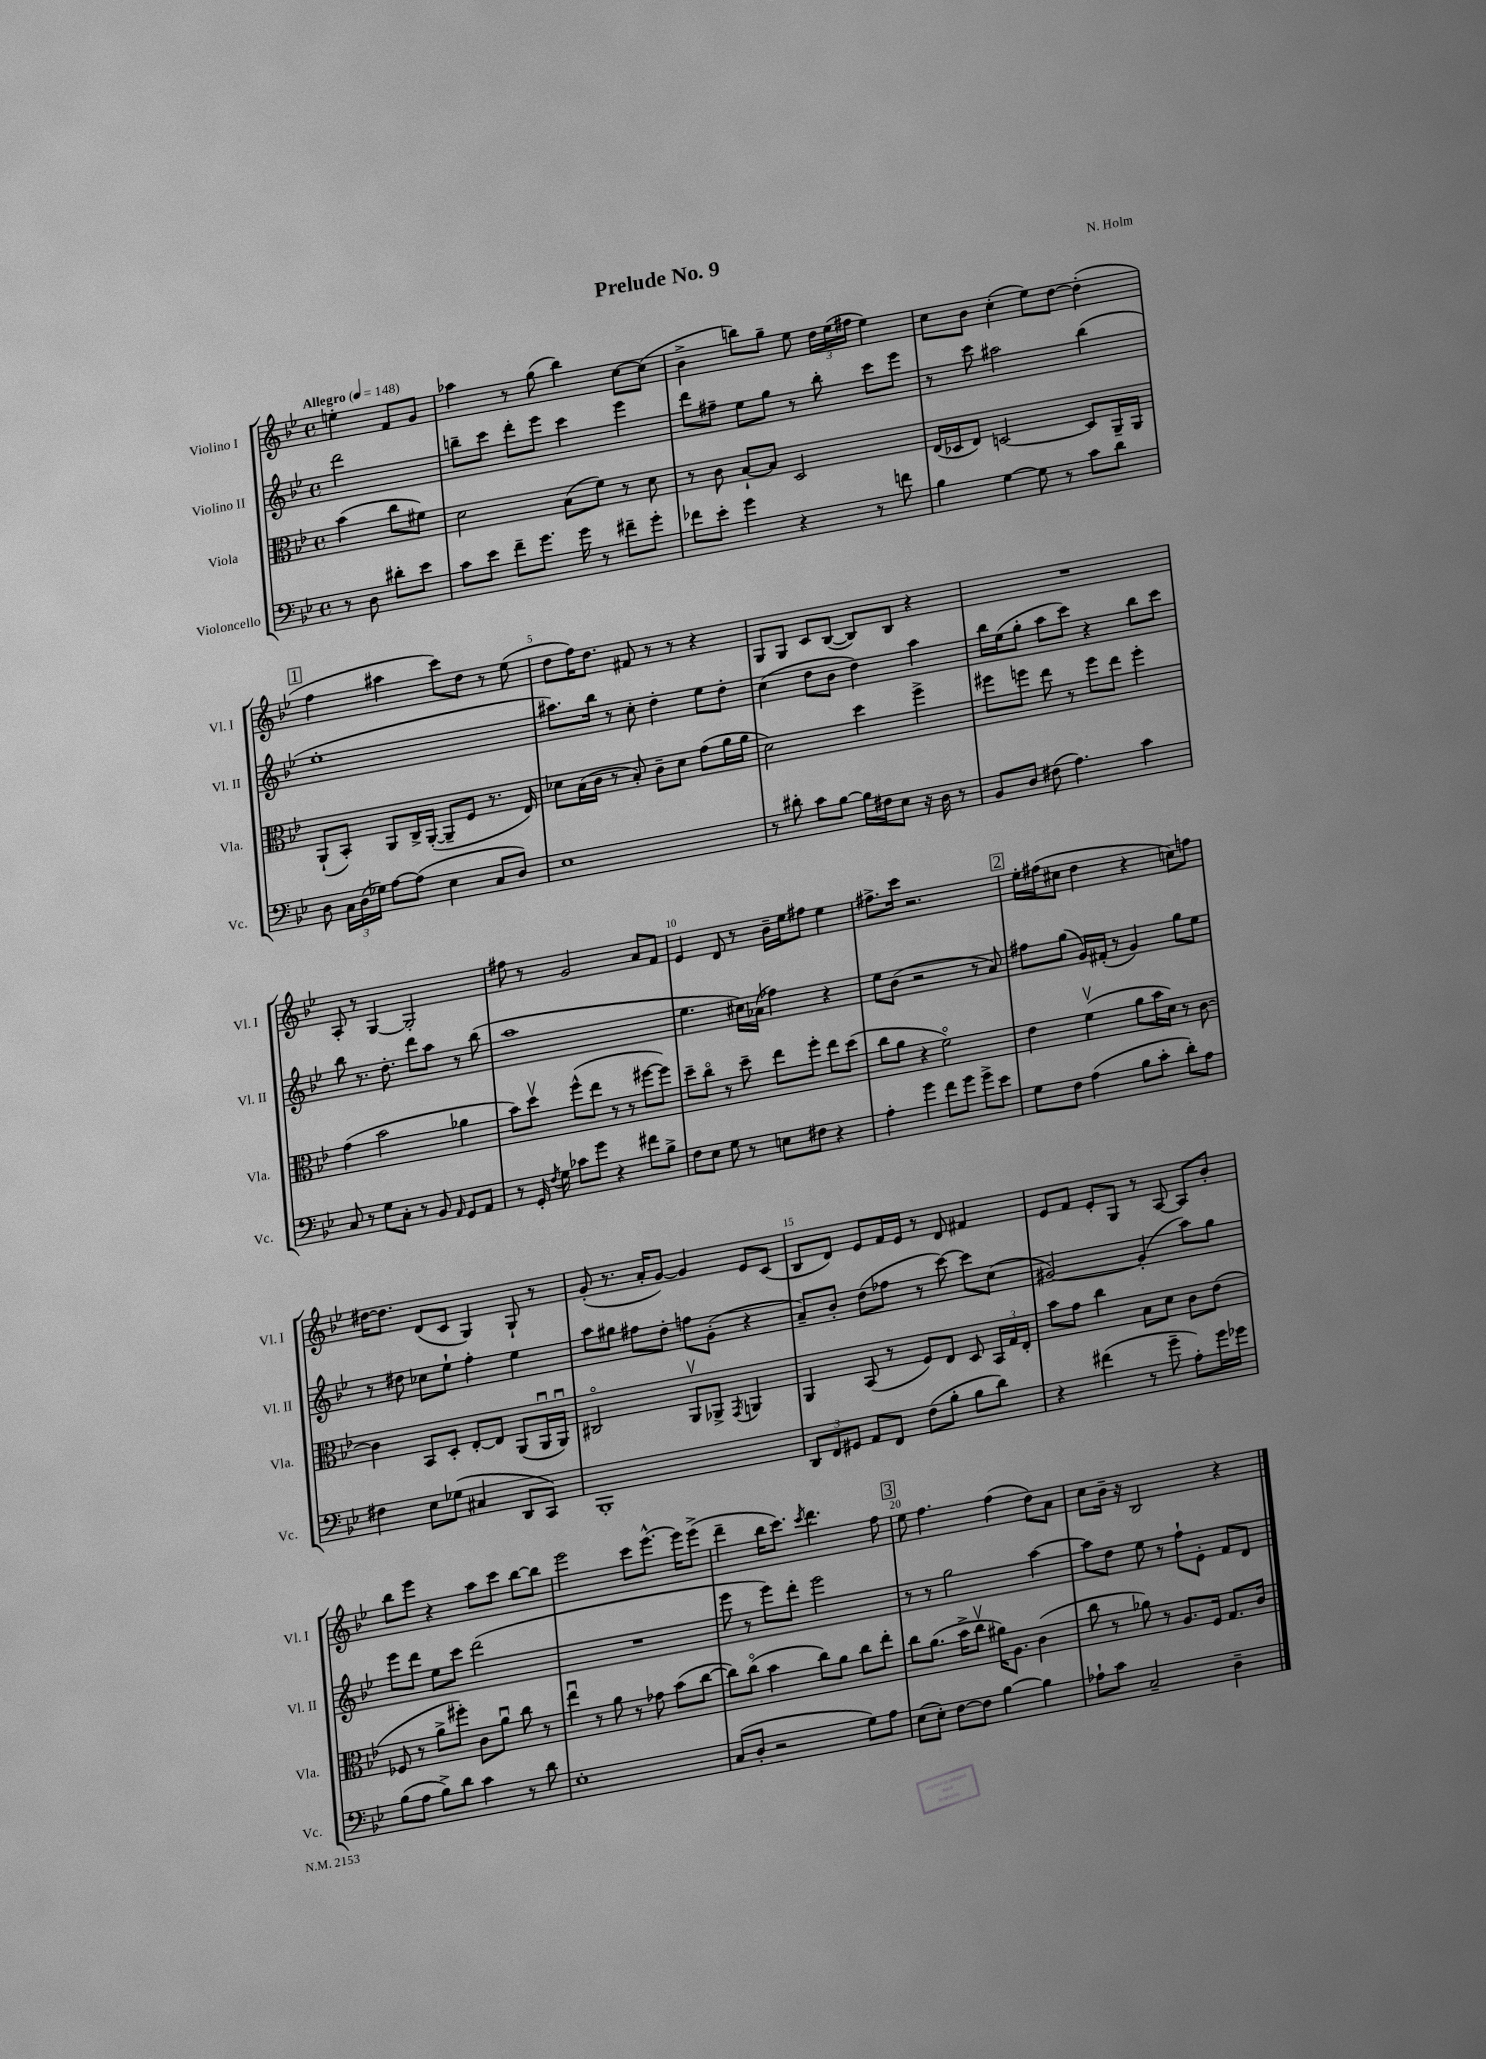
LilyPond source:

\header { title = "Prelude No. 9" composer = "N. Holm" }
<<
\new StaffGroup <<
\new Staff = "s0" \with { instrumentName = "Violino I" shortInstrumentName = "Vl. I" } {
    \clef treble \key bes \major \defaultTimeSignature \time 4/4 \partial 2 \tempo "Allegro" 4 = 148
    \autoBeamOff e''4-. f'8[ g'8] |
    aes''4 r8 g''8( bes''4) c''8[~ c''8]( |
    bes'4-> b''8[) g''8]-- ees''8 \tuplet 3/2 { d''16[ ees''16( fis''16] } ees''4) |
    c''8[ bes'8] c''4-.( ees''8[) d''8]~ d''4-.( |
    \mark \markup { \box "1" } f''4 ais''4 c'''8[) d''8] r8 ees''8( |
    d''8[ f''16) d''8.] fis'8 r8 r8 r4 |
    g8[ g8] c'8[ bes8]~( bes8[) bes8] r4 |
    R1 |
    a8-. r8 g4~ g2-. |
    fis''8 r8 g'2 a'8[ f'8] |
    ees'4 d'8 r8 bes'16[-- ees''16 fis''8] ees''4 |
    fis''8.[-> c'''16] r2. |
    \mark \markup { \box "2" } ees''16[-. fis''16( cis''8] d''4 r4 c''8[) f''8] |
    dis''16[~ dis''8.] d'8[( c'8] g4) g8-! r8 |
    g'8-.( r8. a'16[-. g'8]~) g'4 ees'8[ c'8]( |
    bes8[ d'8]) ees'8[ f'16 ees'16] r8 d'8 fis'4 |
    ees'8[ f'8] ees'8[-. g8] r8 a8~ a8[ bes'8]-. |
    bes''8[ ees'''8] r4 a''8[ c'''8] bes''8[~ bes''8] |
    ees'''2 c'''8[ ees'''8.]~-^ ees'''16[ ees'''8]->( |
    d'''4-- bes''16[ c'''8.]) \acciaccatura { c'''8 } d'''4. f''8 |
    \mark \markup { \box "3" } ees''8 f''4. f''4( d''8[) a'8] |
    c''8[ bes'16]-- r16 bes2 r4 \bar "|." |
}
\new Staff = "s1" \with { instrumentName = "Violino II" shortInstrumentName = "Vl. II" } {
    \clef treble \key bes \major \defaultTimeSignature \time 4/4 \partial 2
    \autoBeamOff d'''2 |
    b''8[-- c'''8] d'''8[-. ees'''8] c'''4 ees'''4 |
    d'''8[ fis''8]-- ees''8[ g''8] r8 bes''8-. c'''8[ ees'''8] |
    r8 c'''8 ais''2 bes''4( |
    \mark \markup { \box "1" } ees''1-. |
    ais''8.[) bes''16] r8 c''8-. d''4-. ees''8[ d''8]-. |
    c''4( d''8[ bes'8] d''4) a''4 |
    bes''16[ ees''16( g''8]-. a''8[ c'''8]) r4 bes''8[ c'''8] |
    bes''8 r8. d''8.-. d'''8[ a''8] r8 bes''8( |
    a''1 |
    ees''4. cis''16[) aes'16]( fes''4) r4 |
    ees''8[ bes'8]( r2 r8 a'8) |
    \mark \markup { \box "2" } fis''8[ g''8]( g'16[) fis'16]-.( r8 g'4) g''8[ ees''8] |
    r8 dis''8 ces''8[ ees''8]-! f''4-. ees''4 |
    a''8[ gis''8] fis''8[ d''8]-. f''8[ g'8]-.( r4 |
    a'8[--) bes'8]-. d''8[( fes''8] r8 c'''8~) c'''8[ c''8]( |
    gis'2~) gis'4-.( a''8[) g''8] |
    ees'''8[ d'''8] ees''8[ c'''8] d'''2( |
    R1 |
    ees'''8 r8 ees'''8[) d'''8]-. ees'''2 |
    \mark \markup { \box "3" } r8 r8 g''2 a''4~ |
    a''8[ d''8] ees''8 r8 f''8[-! ees'8]-. f'8[ d'8] \bar "|." |
}
\new Staff = "s2" \with { instrumentName = "Viola" shortInstrumentName = "Vla." } {
    \clef alto \key bes \major \defaultTimeSignature \time 4/4 \partial 2
    \autoBeamOff bes'4( c''8[ fis'8]) |
    d'2 bes8[( f'8]) r8 d'8 |
    r8 c'8 bes8[~-! bes8] d2 |
    ees16[( des16 ees8]) d2~ d8[ a,16-- a,16] |
    \mark \markup { \box "1" } a,8[-!( bes,8]-.) a,8[ c16-> a,16]~-.( a,8[-- f8] r8. ees16) |
    des'8[ bes16( c'16] r8 bes8-.) c'8[-- des'8] g'8[( a'16 a'16] |
    d'2) d''4 f''4-> |
    fis''8[ f''8] ees''8 r8 f''8[ ees''8] f''4-. |
    g'4( bes'2 aes'4 |
    bes'8[) d''8]\upbow f''8[-^( ees''8] r8 r8 fis''8[~ fis''8]) |
    d''8[-- c''8]\flageolet r8 d''8-- ees''8[ f''8]-. ees''8[ d''8]( |
    c''8[ a'8] r4 f'2\flageolet) |
    \mark \markup { \box "2" } ees'4 f'4\upbow( a'8[ bes'16 d'16]) r8 c'8~ |
    c'4 bes,8[ d8]-. ees8[~-. ees8] a,8[( a,16\downbow a,16]\downbow) |
    cis2\flageolet a,8[\upbow aes,8]-> \acciaccatura { g,8 } a,4 |
    a,4 bes,8( r8 f8[) ees8] d8 \tuplet 3/2 { bes,16[ g16 ees16]-. } |
    bes'8[ g'8] c''4 bes8[ d'8] c'8[ ees'8]( |
    fes8 r8 a'8[-> fis''8]-.) c'8[ a'8]\downbow c''8 r8 |
    ees''4\downbow r8 a'8 r8 ges'8 bes'8[( c''8]~ |
    c''8[) c''8]\flageolet( bes'4 c''8[) a'8] c''8[ ees''8]-. |
    \mark \markup { \box "3" } c''8[ a'8.]( bes'16[-> c''8]\upbow ais'16[) a8.] c'4( |
    c''8 r8 aes'8) r8 a8.[ f16] g8.[ c'16] \bar "|." |
}
\new Staff = "s3" \with { instrumentName = "Violoncello" shortInstrumentName = "Vc." } {
    \clef bass \key bes \major \defaultTimeSignature \time 4/4 \partial 2
    \autoBeamOff r8 d8 dis'8[-. ees'8] |
    c'8[ ees'8] f'8[-- g'8.] g'16 r8 fis'8[-- g'8]-. |
    fes'8[ ees'8]-. g'4 r4 r8 f'8 |
    bes4 g4~ g8 r8 c'8[ d'8] |
    \mark \markup { \box "1" } d8 \tuplet 3/2 { c16[ d16( ges16]) } a8[~ a8]( ees4 c8[ d8]) |
    ees1 |
    r8 dis'8-. c'8[ bes8]~ bes16[ fis16 ees8] r16 d16 r8 |
    bes,8[ d8] fis8( a4.) c'4 |
    c8 r8 g8[ c8]-. r8 bes,8 \grace { a,16 } g,8[ a,8] |
    r8 g,16-. \acciaccatura { f8 } g16 ces'8[ g'8] r4 fis'8[ bes8]-> |
    f8[ ees8] g8 r8 e8[ fis8] r4 |
    a4-. g'4 f'8[ g'8] g'8[-> ees'8] |
    \mark \markup { \box "2" } g8[ f8] a4( bes8[ c'8]-. d'8[-.) a8] |
    fis4 ees8[ ges8]( cis4 d,8[ c,8]) |
    bes,,1-. |
    \tuplet 3/2 { d,8[ f,8 gis,8] } a,8[ f,8] f8[( bes8]-. bes8[ d'8]) |
    r4 fis'4( r8 g'8-- a8[-.) g'16 ges'16] |
    bes8[( a8] bes8[->) d'8] c'4 r8 d'8 |
    ees1-. |
    c8[( d8]-. r2 g8[) a8] |
    \mark \markup { \box "3" } ees8[( ees8]-.) f8[~ f8] bes4~ bes4 |
    aes8[-! c'8] c2-- d4-- \bar "|." |
}
>>
>>
\layout { \context { \Score \override BarNumber.break-visibility = ##(#f #t #t) barNumberVisibility = #(every-nth-bar-number-visible 5) } }
